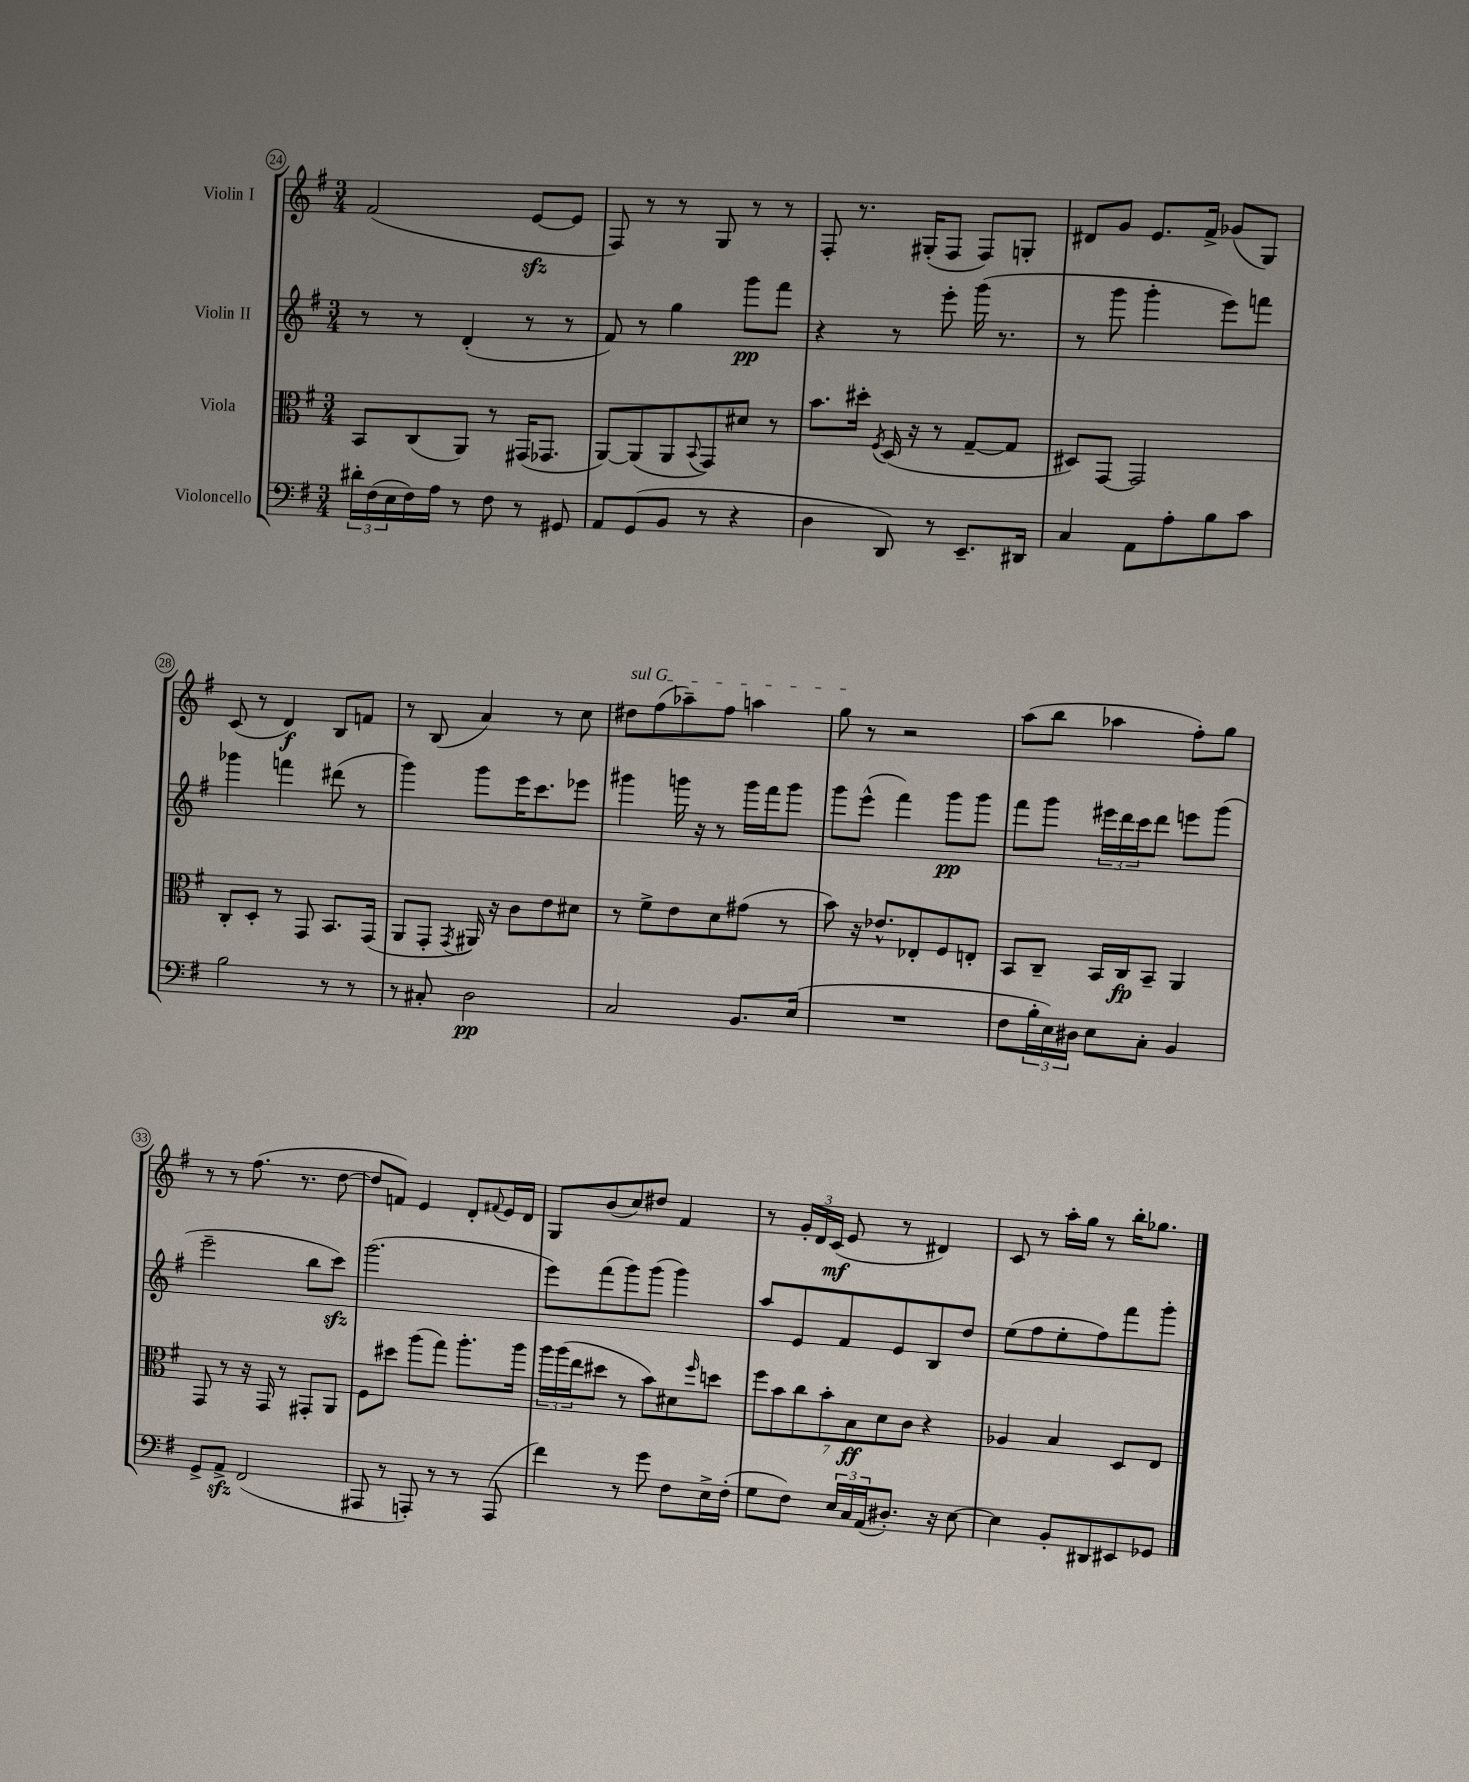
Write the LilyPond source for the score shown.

<<
\new StaffGroup <<
\new Staff = "s0" \with { instrumentName = "Violin I" } {
    \clef treble \key g \major \numericTimeSignature \time 3/4
    fis'2( e'8~\sfz e'8 |
    fis8) r8 r8 g8 r8 r8 |
    fis8-. r8. gis16-.( fis8 fis8) g8-. |
    dis'8 g'8 e'8. fis'16-> ges'8( g8) |
    c'8( r8 d'4\f) b8 f'8 |
    r8 b8( a'4) r8 c''8 |
    \once \override TextSpanner.bound-details.left.text = \markup { \italic "sul G" } dis''8\startTextSpan fis''8( aes''8--) fis''8 a''4 |
    g''8\stopTextSpan r8 r2 |
    a''8( b''8 aes''4 fis''8-.) g''8 |
    r8 r8 fis''8.( r8. d''8~ |
    d''8 f'8) e'4 d'8-. \appoggiatura { fis'8 } e'16 d'16 |
    g8 b'8( c''8) dis''8 fis'4 |
    r8 \tuplet 3/2 { g'16-. d'16 c'16\mf( } e'8 r8 dis'4) |
    c'8 r8 a''16-. g''16 r8 b''16-. ges''8. \bar "|." |
}
\new Staff = "s1" \with { instrumentName = "Violin II" } {
    \clef treble \key g \major \numericTimeSignature \time 3/4
    r8 r8 d'4-.( r8 r8 |
    fis'8) r8 g''4 g'''8\pp fis'''8 |
    r4 r8 e'''8-. g'''16( r8. |
    r8 g'''8 g'''4-. e'''8) f'''8 |
    ges'''4 f'''4 dis'''8( r8 |
    g'''4) g'''8 e'''16 c'''8. ees'''8 |
    gis'''4 g'''16 r16 r8 g'''16 fis'''16 g'''8 |
    g'''8 e'''8-^( fis'''4) g'''8\pp g'''8 |
    fis'''8 g'''8 \tuplet 3/2 { eis'''16 d'''16 c'''16 } d'''8 e'''8 g'''8( |
    e'''2-- b''8 c'''8\sfz) |
    g'''2.( |
    e'''8) fis'''8( g'''8) g'''8( g'''4) |
    a''8 e'8 fis'8 e'8 b8 d''8 |
    e''8( fis''8 e''8-. fis''8) fis'''8 g'''8-. \bar "|." |
}
\new Staff = "s2" \with { instrumentName = "Viola" } {
    \clef alto \key g \major \numericTimeSignature \time 3/4
    b,8 c8( a,8) r8 gis,16( ges,8. |
    a,8~) a,8( a,8 \appoggiatura { b,8 } g,8) dis'8 r8 |
    b'8. dis''16-. \acciaccatura { fis8 } d16( r16 r8 g8~-- g8 |
    dis8) g,8~ g,2 |
    c8-. d8-. r8 g,8 b,8. g,16( |
    a,8 g,8-. \acciaccatura { g,8 } ais,16) r16 c'8 e'8 dis'8 |
    r8 fis'8-> e'8 d'8 gis'8( r8 |
    b'8) r16 ees'8.-^ ees8-. fis8 e8-. |
    b,8 c8-- b,16 c16\fp b,8-- a,4 |
    g,8 r8 r16 g,16 r8 gis,8-. a,8 |
    fis8 dis''8 a''8( g''8) a''8.-. a''16 |
    \tuplet 3/2 { a''16 a''16( e''16 } dis''8 r8 b'8) dis'8 \grace { fis''16 } d''8 |
    \tuplet 7/4 { fis''8 b'8 c''8 b'8-. b8\ff d'8 c'8 } r4 |
    aes4 b4 d8 e8 \bar "|." |
}
\new Staff = "s3" \with { instrumentName = "Violoncello" } {
    \clef bass \key g \major \numericTimeSignature \time 3/4
    \tuplet 3/2 { dis'16-. fis16( e16 } fis16) a16 r8 fis8 r8 gis,8 |
    a,8 g,8( b,8 r8 r4 |
    d4 d,8) r8 e,8.-- dis,16 |
    c4 a,8 a8-. b8 c'8 |
    b2 r8 r8 |
    r8 cis8-. d2\pp |
    c2 b,8. e16( |
    R2. |
    fis8 \tuplet 3/2 { b16-. e16) dis16 } e8 c8-. b,4 |
    g,8-> a,8->\sfz fis,2( |
    ais,,8 r8 a,,8-.) r8 r8 a,,8( |
    fis'4) r8 g'8 fis8 e16-> fis16-.( |
    g8 fis8) \tuplet 3/2 { e16 c16 a,16( } dis8.-.) r16 e8~ |
    e4 b,8-. dis,8 eis,8 ges,8 \bar "|." |
}
>>
>>
\layout { \context { \Score currentBarNumber = #24 \override BarNumber.stencil = #(make-stencil-circler 0.1 0.3 ly:text-interface::print) } }
